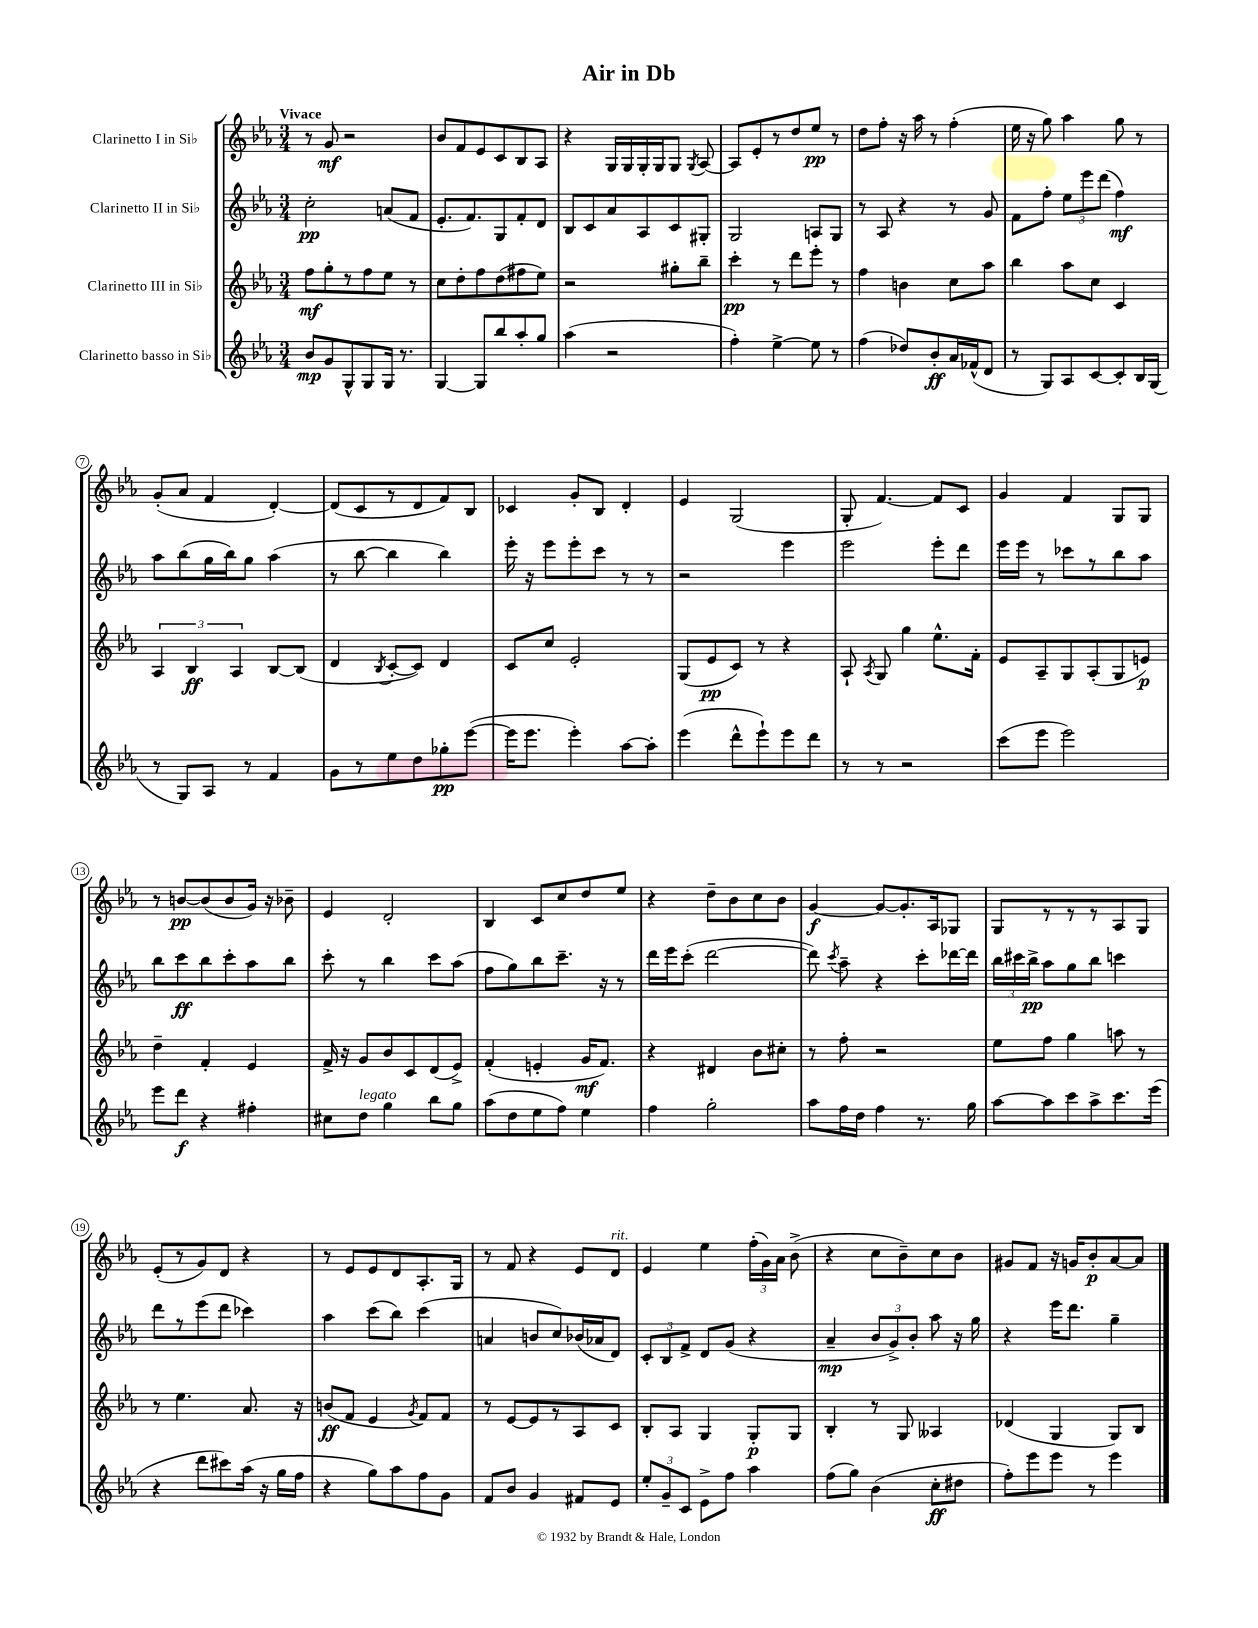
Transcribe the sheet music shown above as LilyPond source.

\header { title = "Air in Db" }
<<
\new StaffGroup <<
\new Staff = "s0" \with { instrumentName = "Clarinetto I in Sib" } {
    \clef treble \key ees \major \numericTimeSignature \time 3/4 \tempo "Vivace"
    \autoBeamOff r8 g'8\mf r2 |
    bes'8[ f'8 ees'8 c'8 bes8 aes8] |
    r4 g16[ g16 g16-. g16 g8] \acciaccatura { g8 } aes8~ |
    aes8[ ees'8-. r8 d''8 ees''8]\pp r8 |
    d''8[ f''8]-. r16 aes''16 r8 f''4-.( |
    ees''16 r16 g''8) aes''4 g''8 r8 |
    g'8[-.( aes'8] f'4 d'4~-.) |
    d'8[( c'8 r8 d'8 f'8) bes8] |
    ces'4 g'8[-. bes8] d'4-. |
    ees'4 g2( |
    g8-. f'4.~) f'8[ c'8] |
    g'4 f'4 g8[ g8] |
    r8 b'8[~\pp b'8( b'8 g'16]) r16 bes'8-- |
    ees'4 d'2-. |
    bes4 c'8[ c''8 d''8 ees''8] |
    r4 d''8[-- bes'8 c''8 bes'8] |
    g'4~\f g'8[~ g'8.-. aes16 ges8] |
    g8[ r8 r8 r8 aes8 g8] |
    ees'8[-.( r8 g'8) d'8] r4 |
    r8 ees'8[ ees'8 d'8 aes8.-. g16] |
    r8 f'8 r4 ees'8[ d'8]^\markup { \italic "rit." } |
    ees'4 ees''4 \tuplet 3/2 { f''16[-.( g'16) aes'16] } bes'8->( |
    r4 c''8[ bes'8--) c''8 bes'8] |
    gis'8[ f'8] r16 g'16[ bes'8-.\p aes'8~ aes'8] \bar "|." |
}
\new Staff = "s1" \with { instrumentName = "Clarinetto II in Sib" } {
    \clef treble \key ees \major \numericTimeSignature \time 3/4
    \autoBeamOff c''2-.\pp a'8[( f'8] |
    ees'8.[-. f'8.) g8 f'8-. d'8] |
    bes8[ c'8 aes'8 aes8 c'8 gis8]-. |
    g2 a8[ g8] |
    r8 aes8 r4 r8 g'8 |
    f'8[ f''8]-. \tuplet 3/2 { ees''8[ ees'''8 d'''8]( } f''4\mf) |
    aes''8[ bes''8( g''16 bes''16) g''8] aes''4( |
    r8 bes''8~ bes''4 bes''4) |
    ees'''16-. r16 ees'''8[ ees'''8-. c'''8] r8 r8 |
    r2 ees'''4 |
    ees'''2 ees'''8[-. d'''8] |
    ees'''16[ ees'''16] r8 ces'''8[ r8 bes''8 aes''8] |
    bes''8[ c'''8\ff bes''8 c'''8-. aes''8 bes''8] |
    c'''8-. r8 bes''4 c'''8[ aes''8]( |
    f''8[ g''8) bes''8 c'''8.]-- r16 r8 |
    d'''16[ ees'''16 c'''8]-.( d'''2~ |
    d'''8) \acciaccatura { c'''8 } aes''8-- r4 c'''8[-. des'''16~ des'''16] |
    \tuplet 3/2 { bes''16[ cis'''16 bes''16]->\pp } aes''8[ g''8 bes''8] c'''4 |
    d'''8[ r8 ees'''8( d'''8] ces'''4) |
    aes''4 c'''8[( bes''8]) c'''4( |
    a'4 b'8[ c''8) bes'16( aes'16 d'8]) |
    \tuplet 3/2 { c'8[-. bes8 f'8]-> } d'8[ g'8]( r4 |
    aes'4--\mp \tuplet 3/2 { bes'8[ g'8->) bes'8]-. } aes''8 r16 g''16 |
    r4 ees'''16[ d'''8.] g''4-- \bar "|." |
}
\new Staff = "s2" \with { instrumentName = "Clarinetto III in Sib" } {
    \clef treble \key ees \major \numericTimeSignature \time 3/4
    \autoBeamOff f''8[\mf g''8-. r8 f''8 ees''8] r8 |
    c''8[ d''8-. f''8 d''8( fis''8 ees''8]) |
    r2 gis''8[-. bes''8]-- |
    c'''4-.\pp r8 d'''8[ ees'''8]-. r8 |
    f''4 b'4 c''8[ aes''8] |
    bes''4 aes''8[ c''8] c'4 |
    \tuplet 3/2 { aes4 bes4\ff aes4 } bes8[~ bes8]( |
    d'4 \acciaccatura { bes8 } c'8[~-. c'8]) d'4 |
    c'8[ c''8] ees'2-. |
    g8[( ees'8\pp c'8]) r8 r4 |
    aes8-! \acciaccatura { aes8 } g8 g''4 ees''8.[-^ f'16]-. |
    ees'8[ aes8-- g8 aes8-.( g8 e'8]\p) |
    d''4-- f'4-. ees'4 |
    f'16-> r16 g'8[ bes'8 c'8 d'8( ees'8]->) |
    f'4-.( e'4-. g'16[\mf f'8.]) |
    r4 dis'4 bes'8[ cis''8]-. |
    r8 f''8-. r2 |
    ees''8[ f''8] g''4 a''8 r8 |
    r8 ees''4. aes'8. r16 |
    b'8[\ff( f'8] ees'4 \acciaccatura { g'8 } f'8[) f'8] |
    r8 ees'8[~ ees'8 r8 aes8 c'8] |
    bes8[-. aes8] g4 g8[-.\p g8] |
    bes4-. r8 g8 aeses4 |
    des'4( g4 g8[) bes8] \bar "|." |
}
\new Staff = "s3" \with { instrumentName = "Clarinetto basso in Sib" } {
    \clef treble \key ees \major \numericTimeSignature \time 3/4
    \autoBeamOff bes'8[\mp g'8 g8-^ g8 g16] r8. |
    g4~ g8[ bes''8 aes''8-. g''8] |
    aes''4( r2 |
    f''4-.) ees''4~-> ees''8 r8 |
    f''4( des''8[) bes'8-.\ff aes'16 fes'16-^( d'8] |
    r8 g8[) aes8 c'8~ c'8-. bes16 g16]( |
    r8 g8[) aes8] r8 f'4 |
    g'8[ r8 ees''8 d''8 ges''8-.\pp ees'''8]~( |
    ees'''16[ ees'''8.] ees'''4-.) aes''8[~ aes''8]-. |
    ees'''4( d'''8[-^ ees'''8-!) ees'''8 d'''8] |
    r8 r8 r2 |
    c'''8[( ees'''8] ees'''2) |
    ees'''8[ d'''8]\f r4 fis''4-. |
    cis''8[ d''8]^\markup { \italic "legato" } g''4 bes''8[ g''8] |
    aes''8[( d''8 ees''8 f''8]) ees''4 |
    f''4 g''2-. |
    aes''8[ f''16 d''16] f''4 r8. g''16 |
    aes''8[~ aes''8 c'''8 aes''8-> c'''8. ees'''16]( |
    r4 d'''8[ cis'''8) aes''16]( r16 g''16[ f''16] |
    r4 g''8[) aes''8 f''8 g'8] |
    f'8[ bes'8] g'4 fis'8[ ees'8] |
    \tuplet 3/2 { ees''8[-. g'8-- c'8] } ees'8[-> f''8] aes''4 |
    f''8[( g''8]) bes'4( c''8[-.\ff dis''8] |
    f''8[-.) ees'''8 ees'''8] r8 ees'''4 \bar "|." |
}
>>
>>
\layout { \context { \Score \override BarNumber.stencil = #(make-stencil-circler 0.1 0.3 ly:text-interface::print) } }
